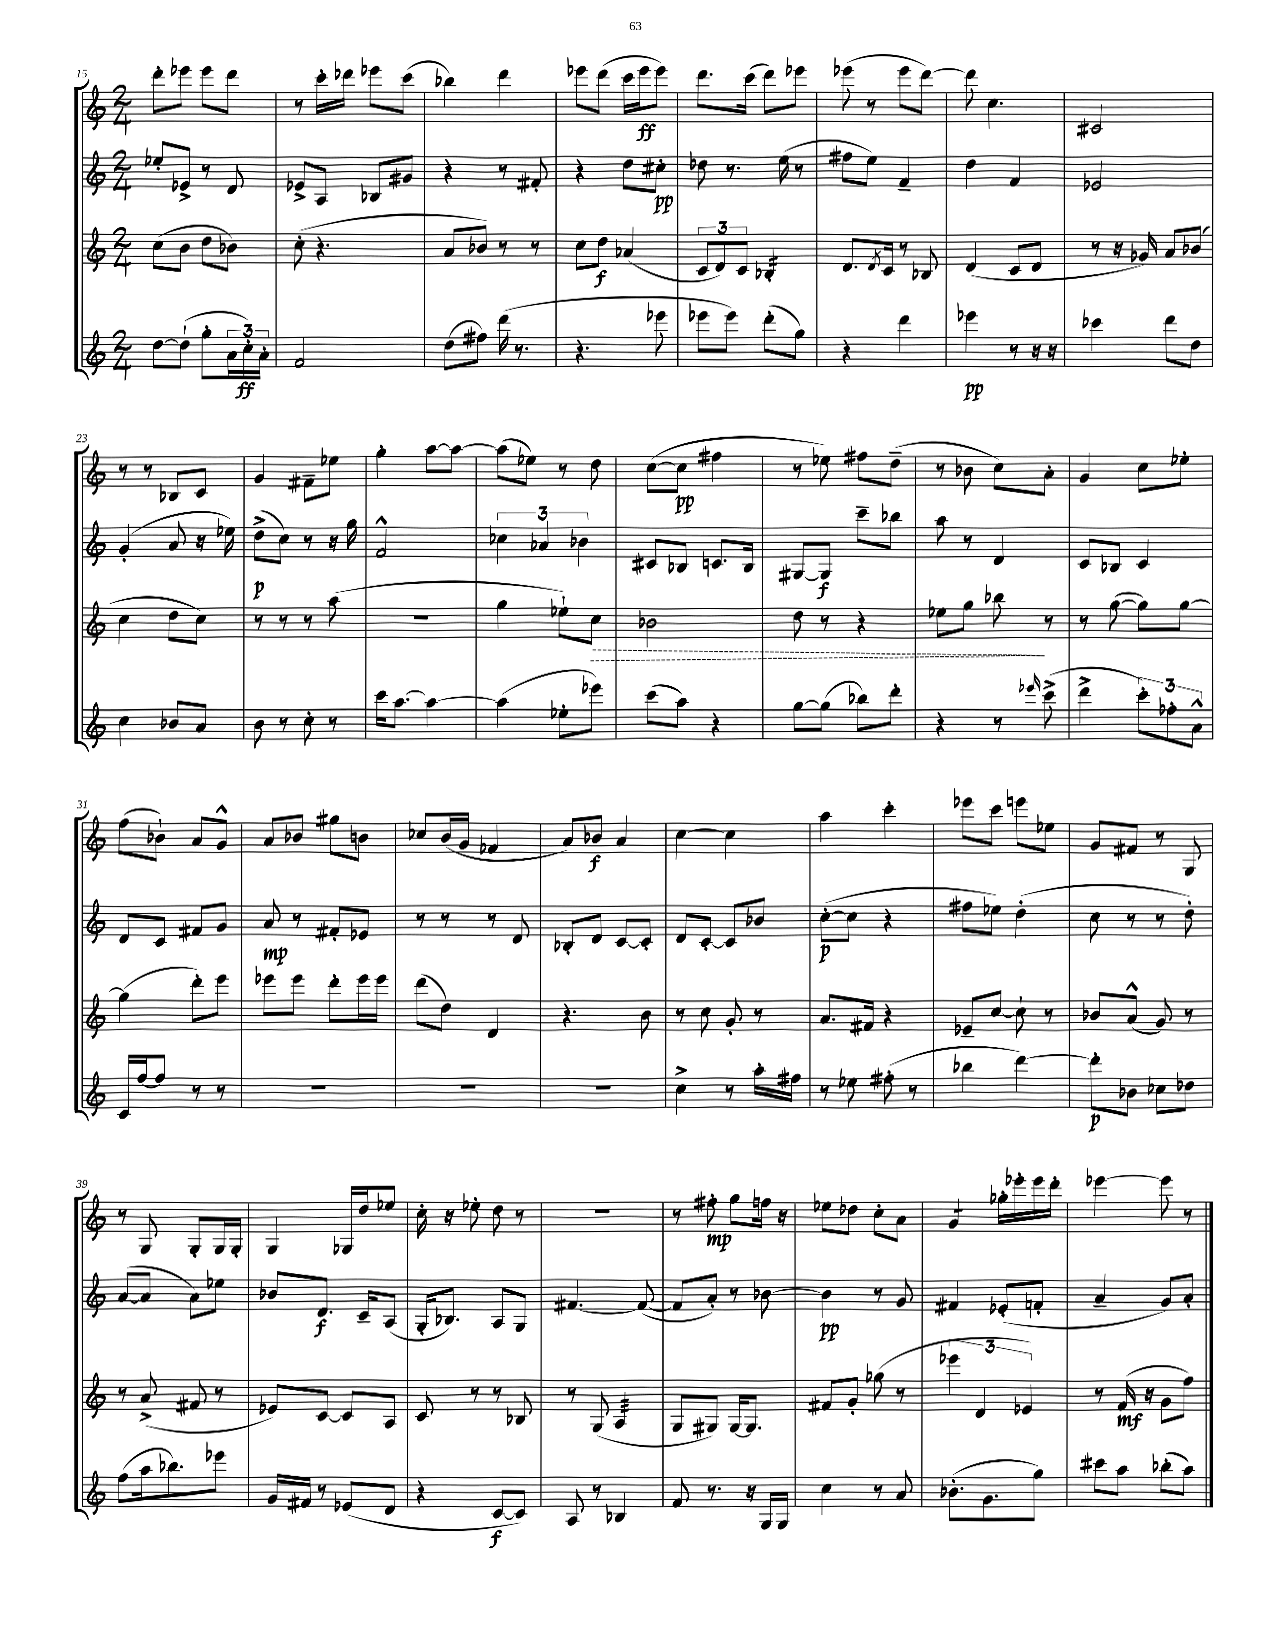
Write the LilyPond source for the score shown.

<<
\new StaffGroup <<
\new Staff = "s0" {
    \clef treble \key c \major \numericTimeSignature \time 2/4
    d'''8-. ees'''8 ees'''8 d'''8 |
    r8 c'''16-. des'''16 ees'''8 c'''8( |
    bes''4) d'''4 |
    ees'''8 d'''8( c'''16 ees'''16\ff ees'''8) |
    d'''8. c'''16( d'''8) ees'''8 |
    ees'''8( r8 ees'''8 d'''8~) |
    d'''8 c''4. |
    cis'2 |
    r8 r8 bes8 c'8 |
    g'4 fis'8-- ees''8 |
    g''4-. a''8~ a''8~ |
    a''8( ees''8) r8 d''8 |
    c''8~( c''8\pp fis''4 |
    r8 ees''8) fis''8 d''8--( |
    r8 bes'8 c''8) a'8-. |
    g'4 c''8 ees''8-. |
    f''8( bes'8-!) a'8 g'8-^ |
    a'8 bes'8 gis''8 b'8 |
    ces''8 b'16( g'16 fes'4 |
    a'8) bes'8\f a'4 |
    c''4~ c''4 |
    a''4 c'''4-. |
    ees'''8 c'''8 e'''8 ees''8 |
    g'8 fis'8 r8 g8 |
    r8 g8 g8-. g16 g16-. |
    g4 ges16 d''16 ees''8 |
    c''16-. r16 ees''8-. d''8 r8 |
    R2 |
    r8 fis''8-.\mp g''8 f''16 r16 |
    ees''8 des''8 c''8-. a'8 |
    g'4:8 ges''16-. ees'''16-. ees'''16 d'''16-. |
    ees'''4~ ees'''8 r8 \bar "|." |
}
\new Staff = "s1" {
    \clef treble \key c \major \numericTimeSignature \time 2/4
    ees''8-. ees'8-> r8 d'8 |
    ees'8-> a8 bes8 gis'8 |
    r4 r8 fis'8-. |
    r4 d''8 cis''8-.\pp |
    des''8 r8. e''16( r8 |
    fis''8 e''8) f'4-- |
    d''4 f'4 |
    ees'2 |
    g'4-.( a'8 r16 ees''16) |
    d''8->\p( c''8) r8 r16 g''16 |
    f'2-^ |
    \tuplet 3/2 { ces''4 aes'4 bes'4 } |
    cis'8 bes8 c'8. bes16 |
    gis8~ gis8\f c'''8-- bes''8 |
    a''8 r8 d'4 |
    c'8 bes8 c'4 |
    d'8 c'8 fis'8 g'8 |
    a'8\mp r8 fis'8-. ees'8 |
    r8 r8 r8 d'8 |
    bes8-. d'8 c'8~ c'8-. |
    d'8 c'8~-. c'8 bes'8 |
    c''8~-.\p( c''8 r4 |
    fis''8 ees''8) d''4-.( |
    c''8 r8 r8 d''8-.) |
    a'8~( a'8 a'8) ees''8 |
    bes'8 d'8.\f c'16-- a8( |
    g16-. bes8.) a8 g8 |
    fis'4.~ fis'8~( |
    fis'8 a'8-.) r8 bes'8~ |
    bes'4\pp r8 g'8 |
    fis'4 ees'8-.( f'8-. |
    a'4-- g'8) a'8-. \bar "|." |
}
\new Staff = "s2" {
    \clef treble \key c \major \numericTimeSignature \time 2/4
    c''8( b'8 d''8 bes'8) |
    c''8-.( r4. |
    a'8 bes'8) r8 r8 |
    c''8 d''8\f aes'4( |
    \tuplet 3/2 { c'8 d'8) c'8 } bes4:16-. |
    d'8. \acciaccatura { d'8 } c'16 r8 bes8 |
    d'4( c'8 d'8 |
    r8 r16 ges'16) a'8 bes'8( |
    c''4 d''8 c''8) |
    r8 r8 r8 a''8( |
    r2 |
    g''4 ees''8-!) \once \override Hairpin.style = #'dashed-line c''8\> |
    bes'2 |
    d''8 r8 r4 |
    ees''8 g''8 bes''8\! r8 |
    r8 g''8~( g''8) g''8~ |
    g''4( d'''8-.) e'''8 |
    ees'''8 ees'''8 d'''8-. ees'''16 ees'''16 |
    d'''8( d''8) d'4 |
    r4. b'8 |
    r8 c''8 g'8-. r8 |
    a'8. fis'16 r4 |
    ees'8-- c''8~ c''8-! r8 |
    bes'8 a'8-^( g'8) r8 |
    r8 a'8->( fis'8 r8 |
    ees'8) c'8~ c'8 a8 |
    c'8 r8 r8 bes8 |
    r8 g8( a4:32 |
    g8 gis8) gis16~ gis8. |
    fis'8 g'8-. ges''8( r8 |
    \tuplet 3/2 { ees'''4 d'4 ees'4) } |
    r8 f'16\mf( r16 g'8 f''8) \bar "|." |
}
\new Staff = "s3" {
    \clef treble \key c \major \numericTimeSignature \time 2/4
    d''8~ d''8-!( g''8-. \tuplet 3/2 { a'16 c''16-.\ff) a'16-. } |
    f'2 |
    d''8( fis''8) d'''16( r8. |
    r4. ees'''8 |
    ees'''8 ees'''8) d'''8-.( g''8) |
    r4 d'''4 |
    ees'''4\pp r8 r16 r16 |
    ces'''4 d'''8 d''8 |
    c''4 bes'8 a'8 |
    b'8 r8 c''8-. r8 |
    c'''16 a''8.~ a''4~ |
    a''4( ees''8-. ees'''8) |
    c'''8( a''8) r4 |
    g''8~ g''8( bes''8) d'''8-. |
    r4 r8 \grace { ees'''16 } c'''8->( |
    d'''4-> \tuplet 3/2 { c'''8-.) fes''8-. a'8-^ } |
    c'16 f''16~ f''8 r8 r8 |
    R2 |
    R2 |
    R2 |
    c''4-> r8 a''16-. fis''16 |
    r8 ees''8 fis''8-.( r8 |
    bes''4 d'''4~) |
    d'''8-.\p bes'8 ces''8 des''8 |
    f''8( a''16 bes''8.) ees'''8 |
    g'16 fis'16 r8 ees'8( d'8 |
    r4 c'8~\f c'8) |
    a8 r8 bes4 |
    f'8 r8. r16 g16 g16 |
    c''4 r8 a'8 |
    bes'8.-.( g'8. g''8) |
    cis'''8 a''8 bes''8-.( a''8) \bar "|." |
}
>>
>>
\layout { \context { \Score currentBarNumber = #15 } }
